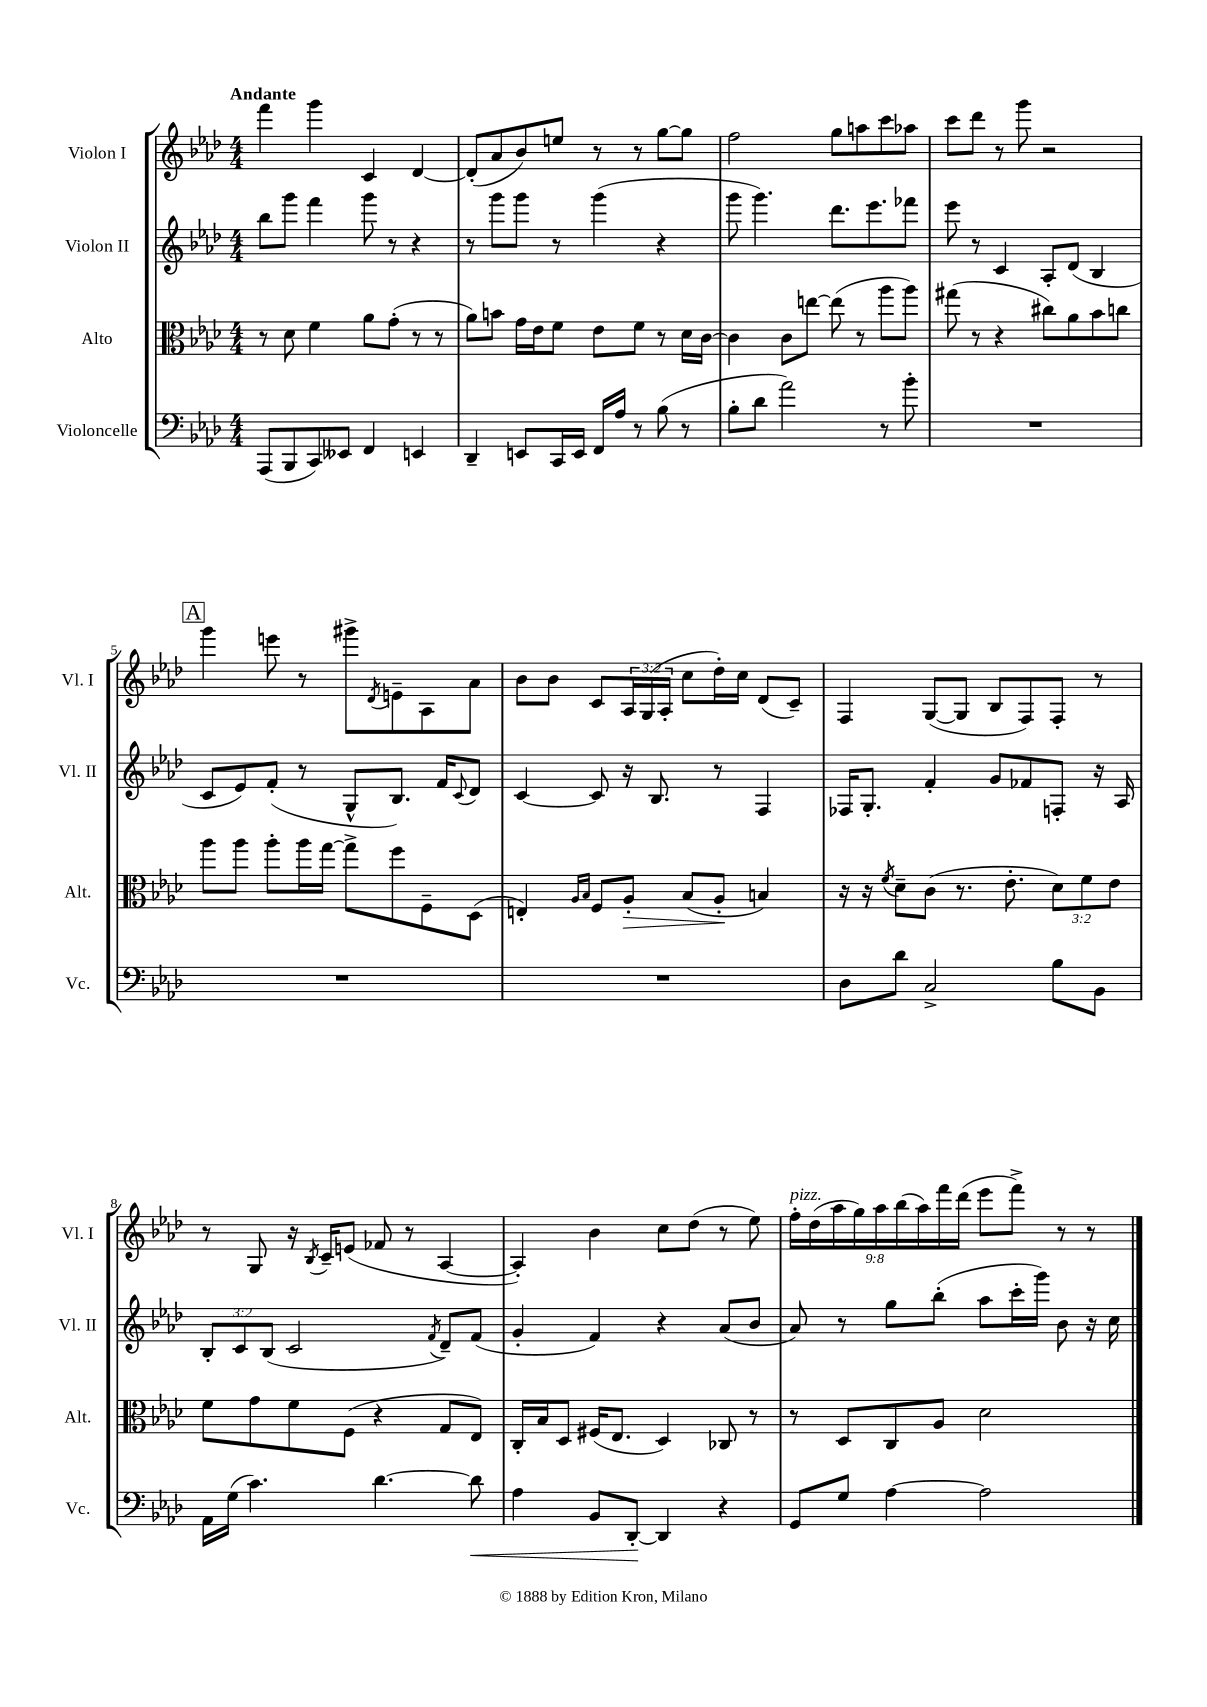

**kern	**kern	**kern	**kern
*staff4	*staff3	*staff2	*staff1
*clefF4	*clefC3	*clefG2	*clefG2
*k[b-e-a-d-]	*k[b-e-a-d-]	*k[b-e-a-d-]	*k[b-e-a-d-]
*M4/4	*M4/4	*M4/4	*M4/4
(8AAA-	8r	8bb-	4fff
8BBB-	8d-	8ggg	.
8CC)	4f	4fff	4ggg
8EE--	.	.	.
4FF	8a-	8ggg	4c
.	(8g'	8r	.
4EE	8r	4r	[4d-
.	8r	.	.
=	=	=	=
4DD-~	8a-)	8r	(8d-']
.	8b	8ggg	8a-
8EE	16g	8ggg	8b-)
.	16e-	.	.
16CC	8f	8r	8ee
16EE	.	.	.
16FF	8e-	(4ggg	8r
16A-	.	.	.
8r	8f	.	8r
(8B-	8r	4r	[8gg
8r	16d-	.	8gg]
.	[16c	.	.
=	=	=	=
8B-'	4c]	8ggg	2ff
8d-	.	4.ggg)	.
2a-)	8c	.	.
.	[8ee	.	.
.	(8ee]	8.ddd-	8gg
.	8r	.	8aa
.	.	8.eee-	.
8r	8aa-	.	8ccc
8b-'	8aa-)	8fff-	8aa-
=	=	=	=
1r	(8gg#	8eee-	8ccc
.	8r	8r	8ddd-
.	4r	4c	8r
.	.	.	8ggg
.	8cc#)	8A-'	2r
.	8a-	(8d-	.
.	8b-	4B-	.
.	8cc	.	.
=	=	=	=
1r	8aa-	8c	4ggg
.	8aa-	8e-)	.
.	8aa-'	(8f'	8eee
.	16aa-	8r	8r
.	[16gg	.	.
.	8gg^]	8G^^	8ggg#^
.	.	.	8qd-
.	8ff	8.B-)	8e~
.	8F~	.	8A-
.	.	16f	.
.	.	8qqc	.
.	(8D-	8d-	8a-
=	=	=	=
1r	4E')	[4c	8b-
.	.	.	8b-
.	16qqA-	.	.
.	16qqB-	.	.
.	8F	8c]	8c
.	8A-'	16r	24A-
.	.	.	(24G
.	.	8.B-	.
.	.	.	24A-'
.	(8B-	.	8cc
.	8A-'	8r	16dd-')
.	.	.	16cc
.	4B)	4F	(8d-
.	.	.	8c~)
=	=	=	=
8D-	16r	16F-	4F
.	16r	8.G'	.
.	8qf	.	.
8d-	8d-~	.	.
2C^	(8c	4f'	([8G
.	8.r	.	8G]
.	.	8g	8B-
.	8.e-'	.	.
.	.	8f-	8F)
8B-	12d-)	8F'	8F'
.	12f	.	.
8BB-	.	16r	8r
.	12e-	.	.
.	.	16A-	.
=	=	=	=
16AA-	8f	12B-'	8r
(16G	.	.	.
.	.	12c	.
4.c)	8g	.	8G
.	.	(12B-	.
.	8f	2c	16r
.	.	.	8qB-
.	.	.	16c~
.	(8F	.	(8e
[4.d-	4r	.	8f-
.	.	.	8r
.	.	8qf	.
.	8G	8d-~)	[4A-
8d-]	8E-)	(8f	.
=	=	=	=
4A-	16C'	4g'	4A-'])
.	16B-	.	.
.	8D-	.	.
8BB-	(16F#	4f)	4b-
.	8.E-	.	.
[8DD-'	.	.	.
4DD-]	4D-)	4r	8cc
.	.	.	(8dd-
4r	8C-	(8a-	8r
.	8r	8b-	8ee-)
=	=	=	=
8GG	8r	8a-)	18ff'
.	.	.	(18dd-
.	.	.	18aa-
8G	8D-	8r	.
.	.	.	18gg)
.	.	.	18aa-
[4A-	8C	8gg	.
.	.	.	(18bb-
.	.	.	18aa-)
.	8A-	(8bb-'	.
.	.	.	18fff
.	.	.	(18ddd-
2A-]	2d-	8aa-	8eee-
.	.	16ccc'	8fff^)
.	.	16ggg)	.
.	.	8b-	8r
.	.	16r	8r
.	.	16cc	.
==	==	==	==
*-	*-	*-	*-
